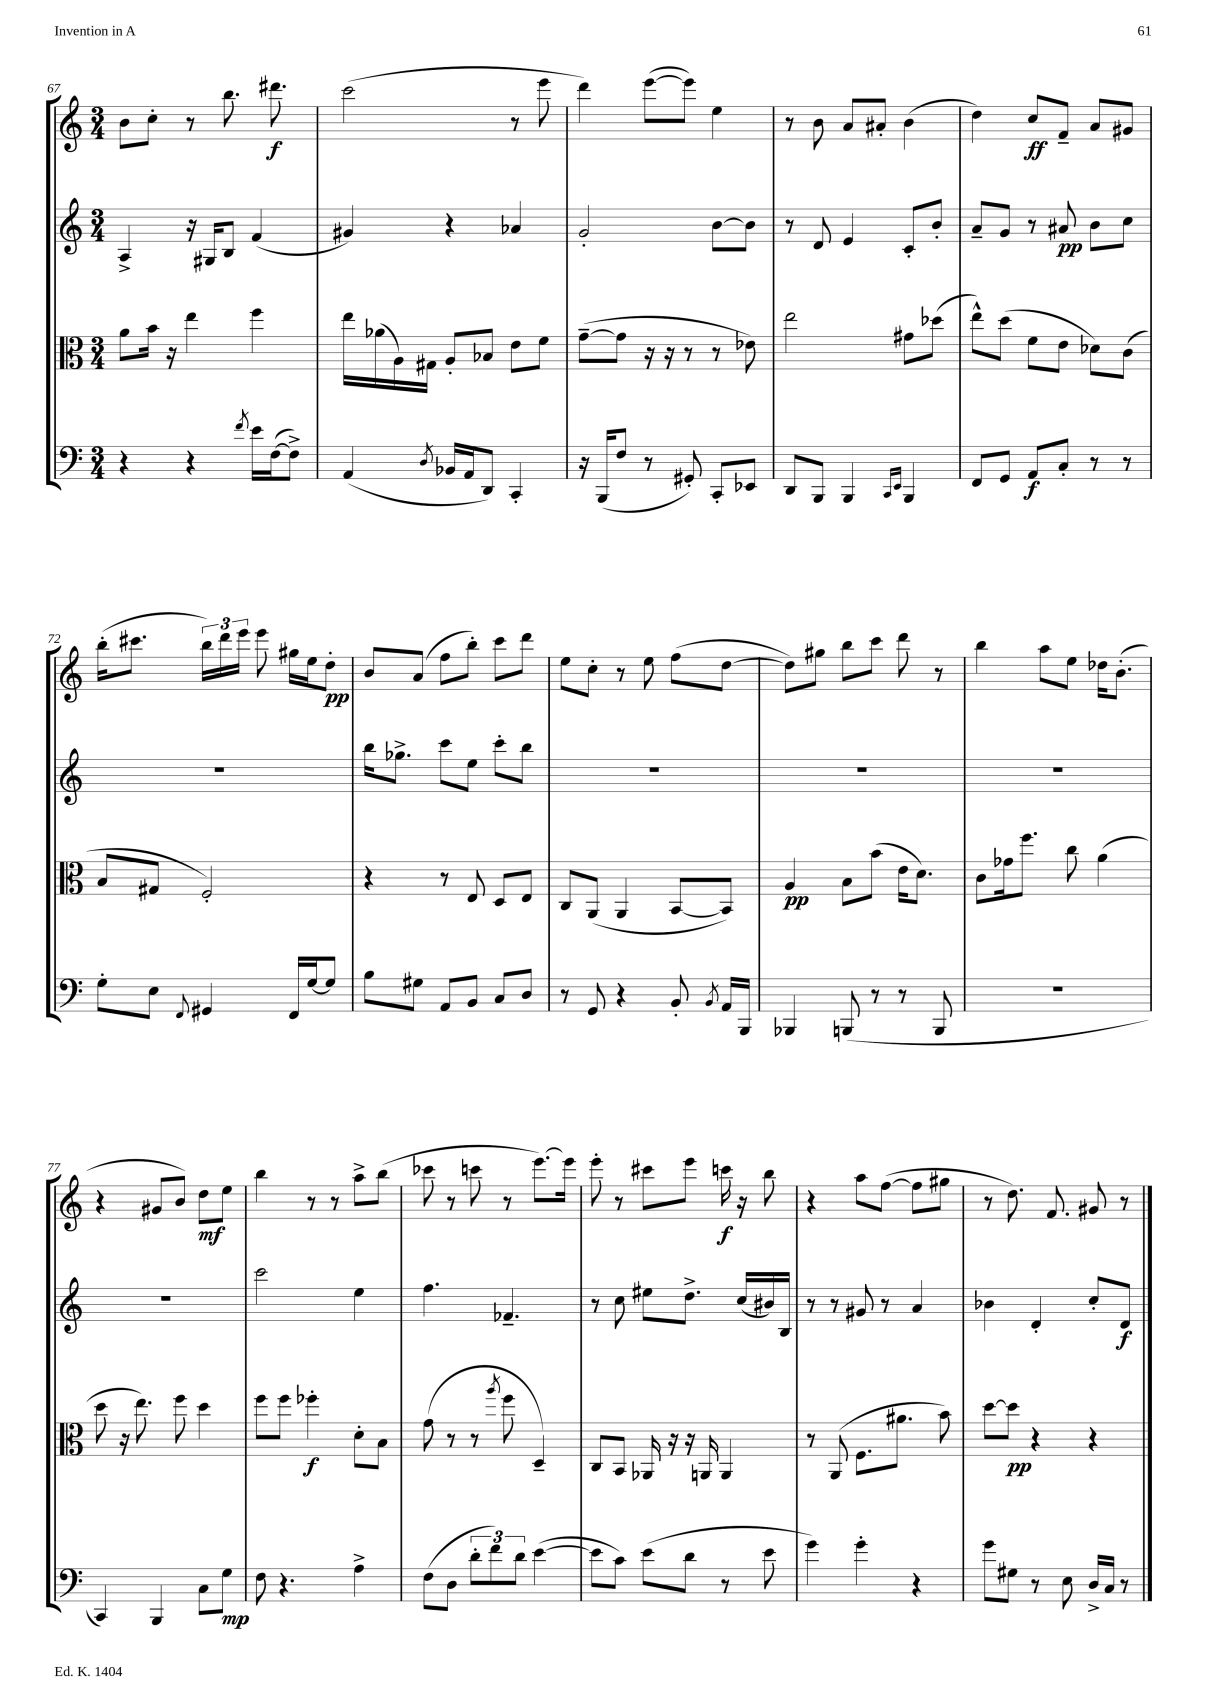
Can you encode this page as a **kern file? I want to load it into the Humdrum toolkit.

**kern	**kern	**kern	**kern
*staff4	*staff3	*staff2	*staff1
*clefF4	*clefC3	*clefG2	*clefG2
*k[]	*k[]	*k[]	*k[]
*M3/4	*M3/4	*M3/4	*M3/4
4r	8a\L	4A^/	8b\L
.	16b\Jk	.	8cc'\J
.	16r	.	.
4r	4ee\	16r	8r
.	.	16G#/LK	.
.	.	8B/J	8.bb\
8qf/	.	.	.
16e\LL	4ff\	(4f/	.
([16F\J	.	.	8.ddd#\
8F^\]J)	.	.	.
=	=	=	=
(4AA/	16ee\LL	4g#/)	(2ccc\
.	(16a-\	.	.
.	16A\)	.	.
.	16G#\JJ	.	.
8qD/	.	.	.
16BB-/LL	8A'/L	4r	.
16AA/J	.	.	.
8DD/J)	8B-/J	.	.
4CC'/	8e\L	4a-/	8r
.	8f\J	.	8eee\
=	=	=	=
16r	([8g~\L	2g'/	4ddd\)
(16BBB/LK	.	.	.
8F/J	8g\]J	.	.
8r	16r	.	([8eee\L
.	16r	.	.
8GG#'/)	8r	.	8eee\]J)
8CC'/L	8r	[8b\L	4ee\
8EE-/J	8e-\)	8b\]J	.
=	=	=	=
8DD/L	2ee\	8r	8r
8BBB/J	.	8d/	8b\
4BBB/	.	4e/	8a/L
.	.	.	8a#'/J
16qqCC/LL	.	.	.
16qqEE/JJ	.	.	.
4BBB/	8g#\L	8c'/L	(4b\
.	(8dd-\J	8b'/J	.
=	=	=	=
8FF/L	8ee^^\L)	8a~/L	4dd\)
8GG/J	(8dd\J	8g/J	.
8AA/L	8f\L	8r	8cc/L
8C'/J	8e\J	8a#/	8f~/J
8r	8d-\L)	8b\L	8a/L
8r	(8c\J	8cc\J	8g#/J
=	=	=	=
8G'\L	8B/L	2.r	(16bb'\LK
.	.	.	8.ccc#\J
8E\J	8G#/J	.	.
8qqFF/	.	.	.
4GG#/	2F'/)	.	24bb\LL)
.	.	.	24ddd\
.	.	.	24eee\JJ
.	.	.	8eee\
16FF/LL	.	.	16gg#\LL
[16G/J	.	.	16ee\J
8G/]J	.	.	8dd'\J
=	=	=	=
8B\L	4r	16bb\LK	8b/L
.	.	8.gg-^\J	.
8G#\J	.	.	(8a/J
8AA/L	8r	8ccc\L	8ff\L
8BB/J	8E/	8ee\J	8bb'\J)
8C/L	8D/L	8ccc'\L	8ccc\L
8D/J	8E/J	8bb\J	8ddd\J
=	=	=	=
8r	8C/L	2.r	8ee\L
8GG/	(8AA/J	.	8cc'\J
4r	4AA/	.	8r
.	.	.	8ee\
8BB'/	[8BB/L	.	(8ff\L
8qBB/	.	.	.
16AA/LL	8BB/]J)	.	[8dd\J
16BBB/JJ	.	.	.
=	=	=	=
4BBB-/	4A/	2.r	8dd\]L)
.	.	.	8gg#\J
(8BBB/	8B\L	.	8bb\L
8r	(8b\J	.	8ccc\J
8r	16e\LK	.	8ddd\
.	8.d\J)	.	.
8BBB/	.	.	8r
=	=	=	=
2.r	8c\L	2.r	4bb\
.	16g-\k	.	.
.	8.ff\J	.	.
.	.	.	8aa\L
.	8cc\	.	8ee\J
.	(4a\	.	16dd-\LK
.	.	.	(8.b'\J
=	=	=	=
4CC/)	8dd\	2.r	4r
.	16r	.	.
.	8.ee\)	.	.
4BBB/	.	.	8g#/L
.	8ff\	.	8b/J)
8C\L	4dd\	.	8dd\L
8G\J	.	.	8ee\J
=	=	=	=
8F\	8ff\L	2ccc\	4bb\
4.r	8ff\J	.	.
.	4ff-'\	.	8r
.	.	.	8r
4A^\	8d'\L	4ee\	8aa^\L
.	8B\J	.	(8bb\J
=	=	=	=
(8F\L	(8g\	4.ff\	8ccc-\
8D\J	8r	.	8r
12d'\L	8r	.	8ccc\
12f\)	.	.	.
.	8qaa/	.	.
.	8ff\	4.f-~/	8r
12d\J	.	.	.
([4e\	4D~/)	.	[8.eee\L)
.	.	.	16eee\]Jk
=	=	=	=
8e\]L	8C/L	8r	8eee'\
8c\J)	8BB/J	8cc\	8r
(8e\L	16AA-/	8ee#\L	8ccc#\L
.	16r	.	.
8d\J	16r	8.dd^\J	8eee\J
.	16AA/	.	.
8r	4AA/	.	16ccc\
.	.	(16cc/LL	16r
8e\	.	16b#/)	8bb\
.	.	16B/JJ	.
=	=	=	=
4g\)	8r	8r	4r
.	(8AA/	8r	.
4g'\	8.F\L	8g#/	8aa\L
.	.	8r	([8ff\J
.	8.a#\J	.	.
4r	.	4a/	8ff\]L
.	8b\)	.	8gg#\J
=	=	=	=
8g\L	[8dd\L	4b-\	8r
8G#\J	8dd\]J	.	8.dd\)
8r	4r	4d'/	.
.	.	.	8.f/
8E\	.	.	.
16D^/LL	4r	8cc'/L	8g#/
16C/JJ	.	.	.
8r	.	8d/J	8r
==	==	==	==
*-	*-	*-	*-
